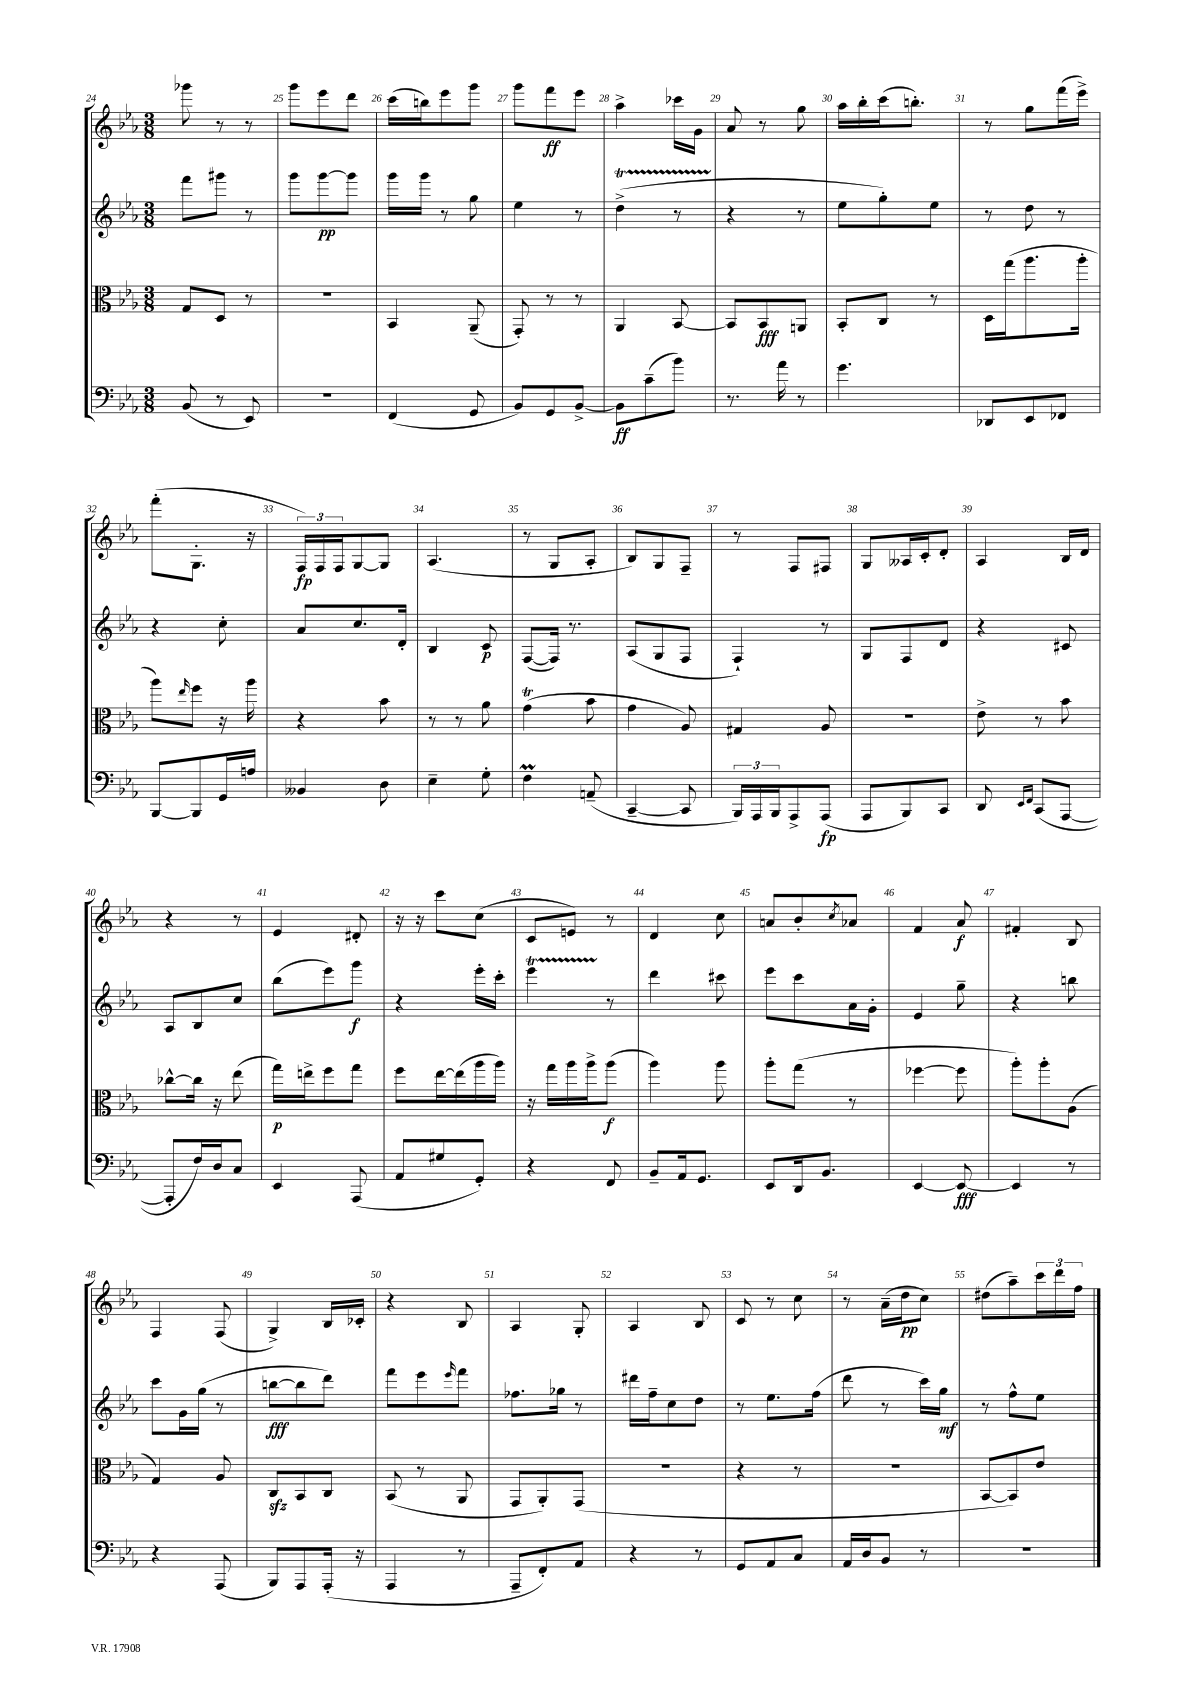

**kern	**kern	**kern	**kern
*staff4	*staff3	*staff2	*staff1
*clefF4	*clefC3	*clefG2	*clefG2
*k[b-e-a-]	*k[b-e-a-]	*k[b-e-a-]	*k[b-e-a-]
*M3/8	*M3/8	*M3/8	*M3/8
(8BB-/	8G/L	8fff\L	8ggg-\
8r	8D/J	8ggg#\J	8r
8EE-/)	8r	8r	8r
=	=	=	=
4.r	4.r	8ggg\L	8ggg\L
.	.	[8ggg\	8eee-\
.	.	8ggg\]J	8ddd\J
=	=	=	=
(4FF/	4BB-/	16ggg\LL	(16ccc\LL
.	.	16ggg\JJ	16bb\J)
.	.	8r	8eee-\
8GG/	(8AA-~/	8gg\	8ggg\J
=	=	=	=
8BB-/L)	8GG'/)	4ee-\	8ggg\L
8GG/	8r	.	8fff\
[8BB-^/J	8r	8r	8eee-\J
=	=	=	=
8BB-\]L	4AA-/	(4dd^\	4aa-^\
(8c~\	.	.	.
8b-\J)	[8BB-/	8r	16ccc-\LL
.	.	.	16g\JJ
=	=	=	=
8.r	8BB-/]L	4r	8a-/
.	8BB-/	.	8r
16a-\	.	.	.
8r	8AA/J	8r	8gg\
=	=	=	=
4.g\	8BB-'/L	8ee-\L	16aa-\LL
.	.	.	16bb-'\
.	8C/J	8gg'\)	(16ccc\J
.	.	.	8.bb'\J)
.	8r	8ee-\J	.
=	=	=	=
8DD-/L	16D\LL	8r	8r
.	(16gg\J	.	.
8EE-/	8.aa-\	8dd\	8gg\L
8FF-/J	.	8r	(16fff\L
.	16aa-'\Jk	.	16eee-^\JJ)
=	=	=	=
[8BBB-/L	8aa-\L)	4r	(8fff'\L
.	16qqee-/	.	.
8BBB-/]	8ff\J	.	8.G'\J
16GG/L	16r	8cc'\	.
16A/JJ	16aa-\	.	16r
=	=	=	=
4BB--/	4r	8a-/L	24F/LL)
.	.	.	24F/
.	.	.	24F/J
.	.	8.cc/	[8G/
8D\	8b-\	.	8G/]J
.	.	16d'/Jk	.
=	=	=	=
4E-~\	8r	4B-/	(4.A-/
.	8r	.	.
8G'\	8a-\	8c/	.
=	=	=	=
4F\	(4g\	([8F/L	8r
.	.	16F/]Jk)	8G/L
.	.	8.r	.
(8AA~/	8b-\	.	8A-'/J
=	=	=	=
[4CC~/	4g\	(8A-/L	8B-/L)
.	.	8G/	8G/
8CC/]	8A-/)	8F/J	8F~/J
=	=	=	=
24BBB-/LL)	4G#/	4F`/)	8r
24AAA-/	.	.	.
24BBB-/J	.	.	.
8AAA-^/	.	.	8F/L
(8AAA-/J	8A-/	8r	8F#/J
=	=	=	=
8AAA-/L	4.r	8G/L	8G/L
8BBB-/)	.	8F/	16A--/L
.	.	.	16c'/J
8CC/J	.	8d/J	8d'/J
=	=	=	=
8DD/	8e-^\	4r	4A-/
16qqEE-/LL	.	.	.
16qqFF/JJ	.	.	.
(8CC/L	8r	.	.
[8AAA-/J	8b-\	8c#/	16B-/LL
.	.	.	16d/JJ
=	=	=	=
8AAA-'/]L	[8cc-^^\L	8A-/L	4r
16F/L)	16cc-\]Jk	8B-/	.
16D/J	16r	.	.
8C/J	(8ee-\	8cc/J	8r
=	=	=	=
4EE-/	16gg\LL)	(8bb-\L	4e-/
.	16ee^\J	.	.
.	8ff\	8eee-\)	.
(8AAA-/	8gg\J	8ggg\J	8d#'/
=	=	=	=
8AA-/L	8ff\L	4r	16r
.	.	.	16r
8G#/	[16ee-\L	.	8ccc\L
.	(16ee-\]	.	.
8GG'/J)	16aa-\	16eee-'\LL	(8cc\J
.	16aa-\JJ)	16ccc'\JJ	.
=	=	=	=
4r	16r	4eee-\	8c/L
.	16gg\LL	.	.
.	16aa-\	.	8e/J)
.	16aa-^\J	.	.
8FF/	(8aa-\J	8r	8r
=	=	=	=
8BB-~/L	4aa-\)	4ddd\	4d/
16AA-/k	.	.	.
8.GG/J	.	.	.
.	8aa-\	8ccc#\	8cc\
=	=	=	=
8EE-/L	8aa-'\L	8eee-\L	8a/L
16DD/k	(8gg\J	8ccc\	8b-'/
8.BB-/J	.	.	.
.	.	.	8qcc/
.	8r	16a-\L	8a-/J
.	.	16g'\JJ	.
=	=	=	=
[4EE-/	[4ff-\	4e-/	4f/
8EE-/_	8ff-\]	8gg~\	8a-/
=	=	=	=
4EE-/]	8aa-'\L)	4r	4f#'/
.	8aa-'\	.	.
8r	(8A-\J	8bb\	8B-/
=	=	=	=
4r	4G/)	8ccc\L	4F/
.	.	16g\L	.
.	.	(16gg\JJ	.
(8AAA-/	8A-/	8r	(8F/
=	=	=	=
8BBB-/L)	8C/L	[8bb\L	4G^/)
8AAA-/	8BB-/	8bb\]	.
(16AAA-'/Jk	8C/J	8ddd\J)	16B-/LL
16r	.	.	16c-'/JJ
=	=	=	=
4AAA-/	(8BB-/	8fff\L	4r
.	8r	8eee-\	.
.	.	16qqeee-/	.
8r	8AA-/	8fff\J	8B-/
=	=	=	=
8AAA-~/L	8GG/L	8.ff-\L	4A-/
8FF'/)	8AA-'/)	.	.
.	.	16gg-\Jk	.
8AA-/J	(8GG/J	8r	8G'/
=	=	=	=
4r	4.r	16ddd#\LL	4A-/
.	.	16ff~\J	.
.	.	8cc\	.
8r	.	8dd\J	8B-/
=	=	=	=
8GG/L	4r	8r	8c/
8AA-/	.	8.ee-\L	8r
8C/J	8r	.	8cc\
.	.	(16ff\Jk	.
=	=	=	=
16AA-/LL	4.r	8ddd\	8r
16D/J	.	.	.
8BB-/J	.	8r	(16a-~\LL
.	.	.	16dd\J
8r	.	16ccc\LL)	8cc\J)
.	.	16gg\JJ	.
=	=	=	=
4.r	[8BB-/L	8r	(8dd#\L
.	8BB-/])	8ff^^\L	8aa-~\)
.	8e-/J	8ee-\J	24ccc\L
.	.	.	24ddd\
.	.	.	24ff\JJ
==	==	==	==
*-	*-	*-	*-
